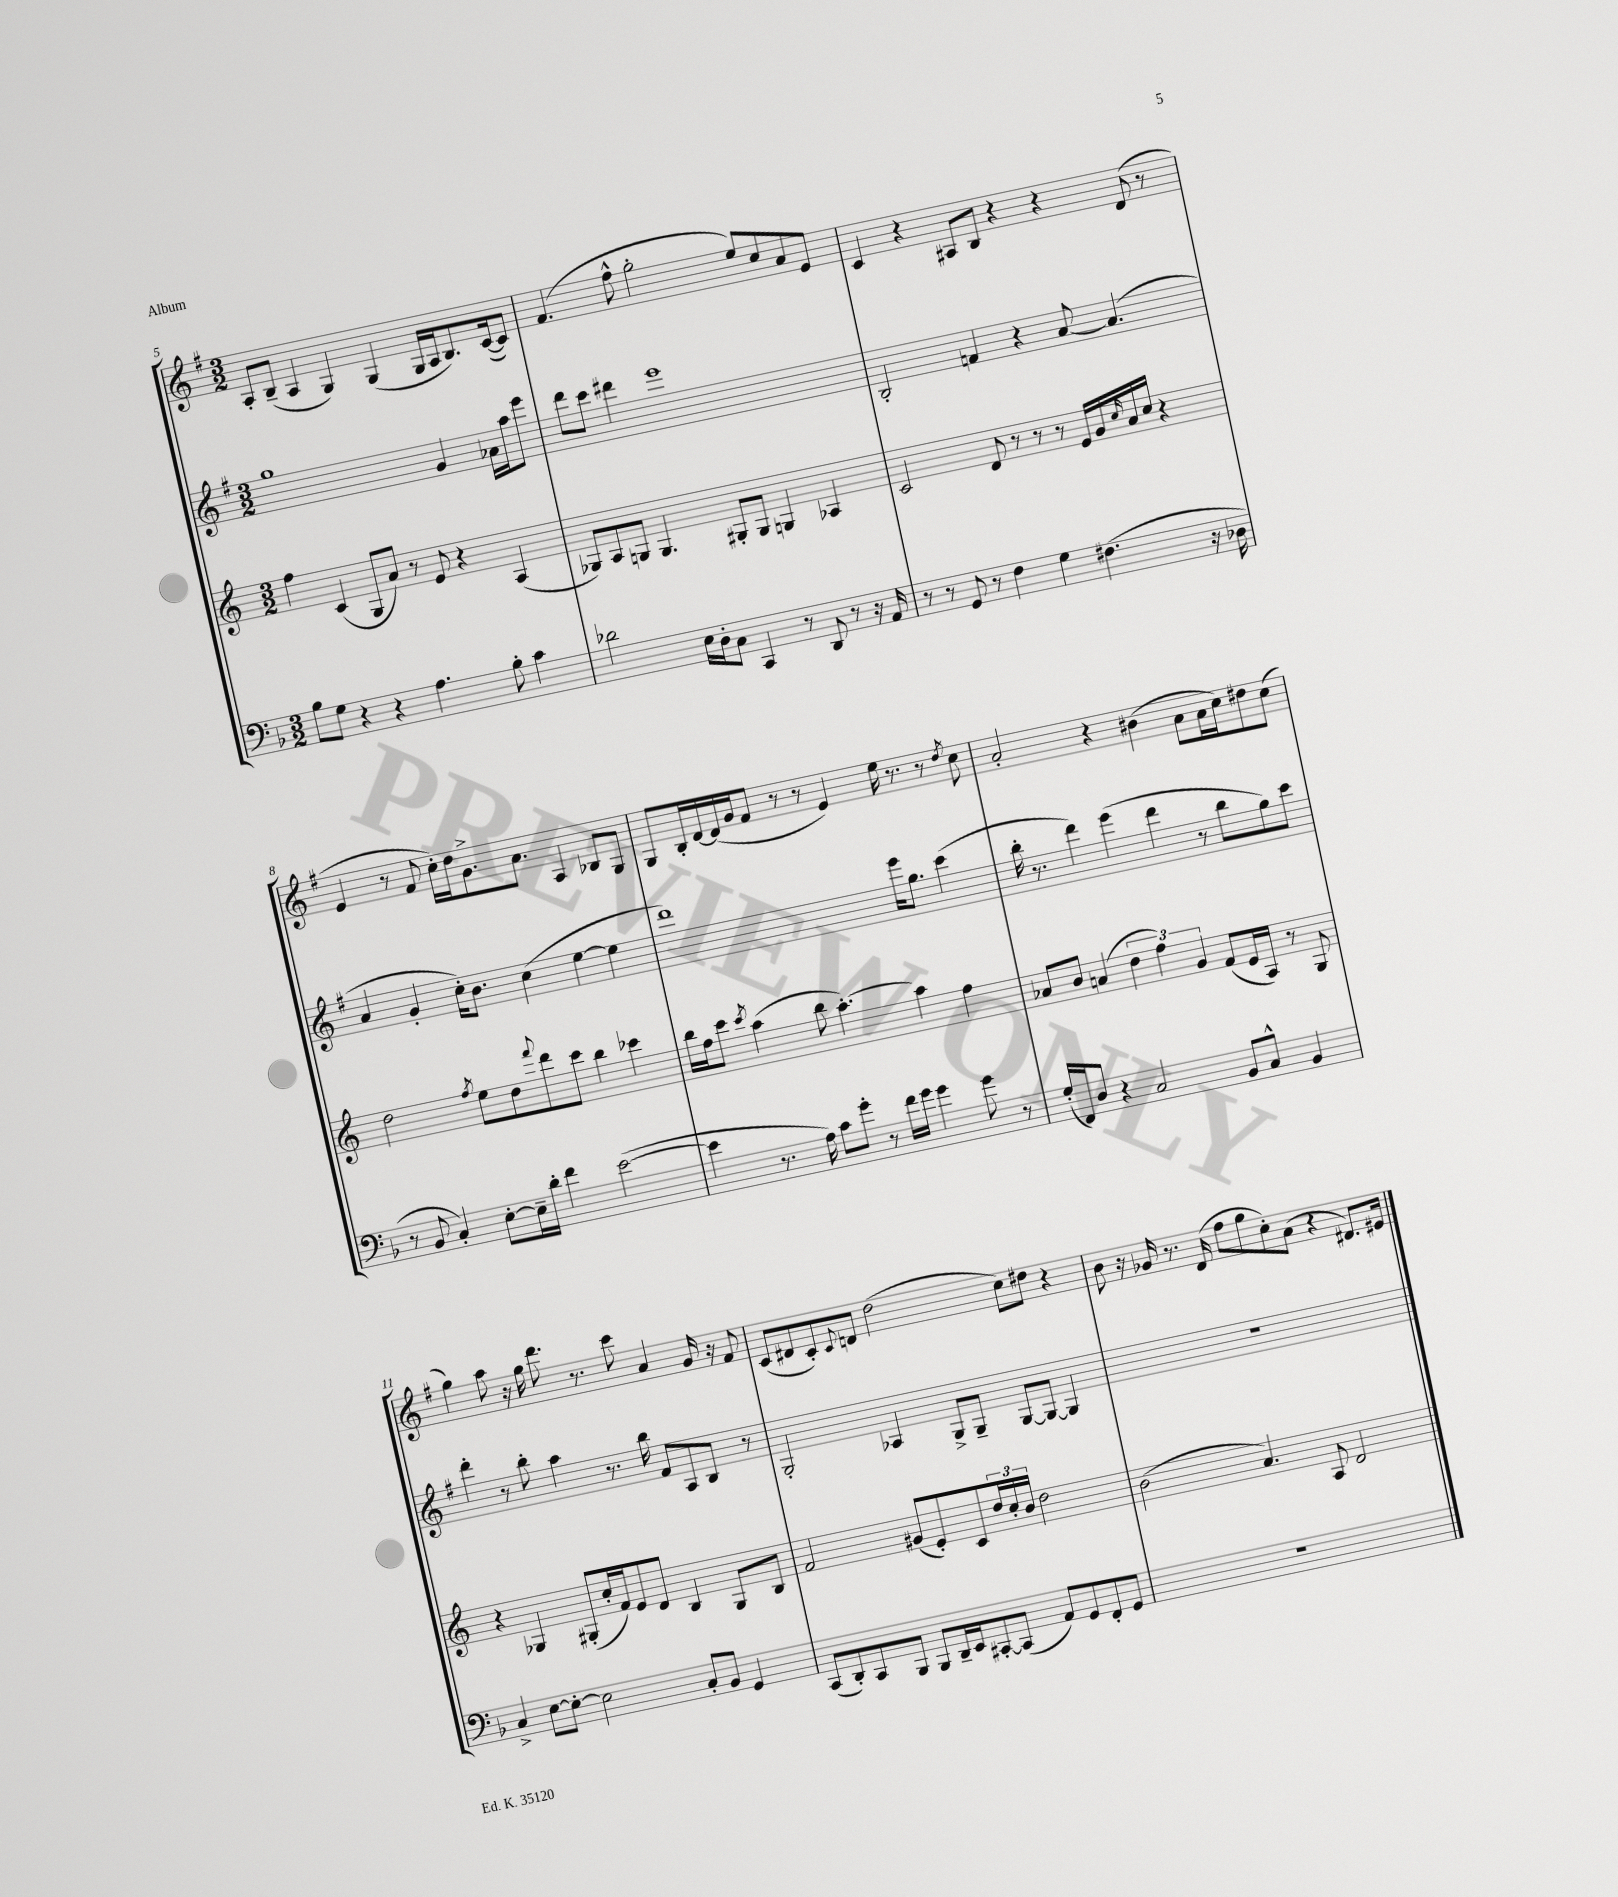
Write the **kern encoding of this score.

**kern	**kern	**kern	**kern
*staff4	*staff3	*staff2	*staff1
*clefF4	*clefG2	*clefG2	*clefG2
*k[b-]	*k[]	*k[f#]	*k[f#]
*M3/2	*M3/2	*M3/2	*M3/2
8B-\L	4ff\	1gg	8A'/L
8G\J	.	.	(8B~/J
4r	(4c/	.	4A/
4r	8G/L	.	4G/)
.	8a/J)	.	.
4.A\	8r	.	(4G/
.	8e/	.	.
.	4r	4g/	16G/LL
.	.	.	16A/J
8B-'\	.	.	8.B/)
4c\	(4A/	16a-\LL	.
.	.	16aa\J	([16c/k
.	.	8eee\J	8c/]J)
=	=	=	=
2d-\	8G-/L)	8ddd\L	(4.f#/
.	8A/	8ccc\J	.
.	8G/J	4ddd#\	.
.	4.G/	.	8ff#^^\
16E\LL	.	1eee	2gg'\
16D'\J	.	.	.
8C\J	.	.	.
4CC/	8G#'/L	.	.
.	8G#/J	.	.
8r	4G/	.	8ee/L)
8DD/	.	.	8cc/
8r	4A-/	.	8a/
16r	.	.	8e/J
16AA/	.	.	.
=	=	=	=
8r	2c/	2B'/	4c/
8r	.	.	.
8GG/	.	.	4r
8r	.	.	.
4F\	8d/	4f/	8A#/L
.	8r	.	8B/J
4G\	8r	4r	4r
.	8r	.	.
(4.F#\	16e/LL	[8a/	4r
.	16g/	.	.
.	16qqcc/	.	.
.	16a/	(4.a/]	.
.	16cc/JJ	.	.
.	4r	.	(8d/
16r	.	.	8r
16D-\	.	.	.
=	=	=	=
8r	2dd\	4a/	4e/
8BB-/	.	.	.
4C'/)	.	4g'/	8r
.	.	.	8f#/
.	8qff/	.	.
[8E'\L	8ee\L	16cc'\LK)	16cc'\LL)
.	.	8.b\J	16dd\J
16E~\]L	8dd\	.	8.g^\
16d'\JJ	.	.	.
.	8qqfff/	.	.
4f\	8ddd\	(4cc\	.
.	.	.	8.a\J
.	8ccc\J	.	.
([2e\	4bb\	[4ee\	4A/
.	4ccc-\	4ee\]	8B-/L
.	.	.	8G/J
=	=	=	=
4e\]	16bb\LL	1ddd)	8G/L
.	16ff\J	.	.
.	8ccc\J	.	16B'/L
.	.	.	[16d/
.	8qccc/	.	.
8.r	(4aa\	.	(16d/]
.	.	.	16g/J
.	.	.	8f#/J
16A\)	.	.	.
8c\L	8bb\	.	8r
8g'\J	[4.aa'\)	.	8r
8r	.	.	4e/)
16f\LL	.	.	.
16g\JJ	.	.	.
4g\	4aa\]	16eee\LK	16ee\
.	.	8.gg\J	8.r
8g\	4ff\	(4ccc\	8r
.	.	.	8qdd/
8r	.	.	8cc\
=	=	=	=
(16G'/LL	8a-/L	16bb'\	2a'/
16FF/J)	.	8.r	.
8D/J	8b/J	.	.
4r	(4a/	4ddd\)	.
2C/	6dd\	(4eee\	4r
.	6ff\)	.	.
.	.	4ddd\	(4b#\
.	6g/	.	.
8BB-/L	(8f/L	8r	8a\L
8C^^/J	16e/L	8bb\L	16a\L
.	16A/JJ)	.	16cc\J)
4BB-/	8r	8gg\)	8dd#\
.	8G/	8ccc\J	(8cc\J
=	=	=	=
4C^/	4r	4ddd'\	4gg\)
[8E\L	4G-/	8r	8aa\
8E'\_J	.	8bb'\	16r
.	.	.	16gg\
2E\]	(8G#'/L	4aa\	8.ddd\
.	16cc'/L	.	.
.	16f/J)	.	8.r
.	8e/	8.r	.
.	8d/J	.	8ccc\
.	.	16bb\	.
8C'/L	4B/	8f#/L	4a/
8BB-/J	.	8A/	.
4GG/	8G#/L	8B/J	16g/
.	.	.	16r
.	8B/J	8r	8f#/
=	=	=	=
(8CC/L	2f/	2G'/	(8c/L
8DD'/)	.	.	8d#/
8CC/	.	.	8c'/)
.	.	.	8qqc/
8BBB-/J	.	.	8d/J
8BBB-/L	(8g#/L	4A-/	(2dd\
16DD~/L	8e'/)	.	.
16EE/J	.	.	.
[8CC#'/	8c/	8G^/L	.
(8CC#/]J	24dd/L	8G~/J	.
.	24cc'/	.	.
.	24b/JJ	.	.
8AA/L)	2dd\	[8G/L	8cc\L)
8GG/	.	8G/_J	8dd#\J
8FF'/	.	4G/]	4r
8GG/J	.	.	.
=	=	=	=
1.r	(2b\	1.r	8b\
.	.	.	16r
.	.	.	16g-/
.	.	.	8.r
.	.	.	(16d/
.	4.a/)	.	8ff#\L
.	.	.	8gg\
.	.	.	8cc'\)
.	8A/	.	(8a\J
.	2d/	.	4r
.	.	.	8.d#/L)
.	.	.	16e#/Jk
==	==	==	==
*-	*-	*-	*-
